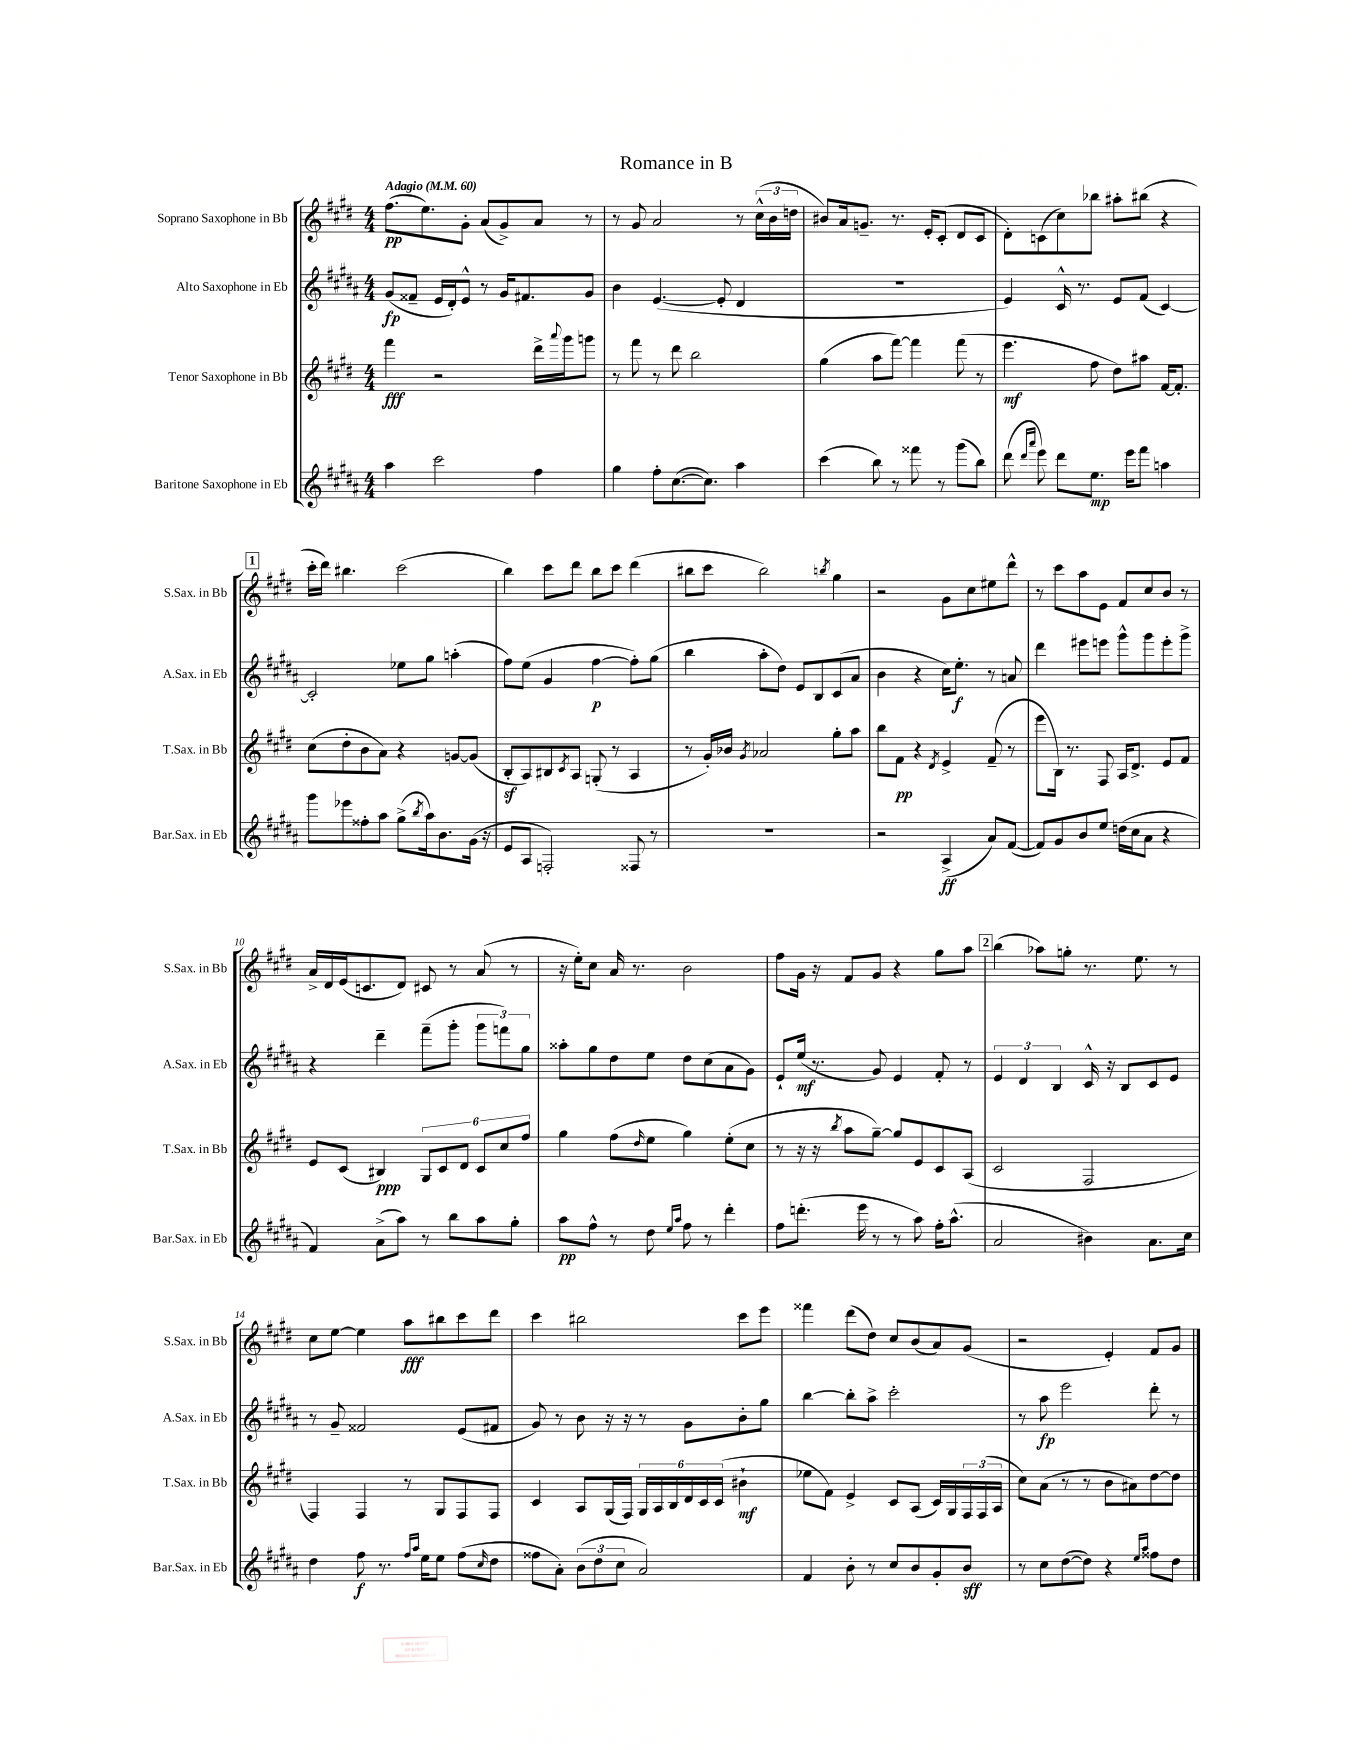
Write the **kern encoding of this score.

**kern	**dynam	**kern	**dynam	**kern	**dynam	**kern	**dynam
*part4	*part4	*part3	*part3	*part2	*part2	*part1	*part1
*staff4	*staff4	*staff3	*staff3	*staff2	*staff2	*staff1	*staff1
*I"Baritone Saxophone in Eb	*	*I"Tenor Saxophone in Bb	*	*I"Alto Saxophone in Eb	*	*I"Soprano Saxophone in Bb	*
*I'Bar.Sax. in Eb	*	*I'T.Sax. in Bb	*	*I'A.Sax. in Eb	*	*I'S.Sax. in Bb	*
*clefG2	*	*clefG2	*	*clefG2	*	*clefG2	*
*k[f#c#g#d#a#]	*	*k[f#c#g#d#]	*	*k[f#c#g#d#a#]	*	*k[f#c#g#d#]	*
*M4/4	*	*M4/4	*	*M4/4	*	*M4/4	*
*MM60	*	*MM60	*	*MM60	*	*MM60	*
=1	=1	=1	=1	=1	=1	=1	=1
!	!	!	!	!	!	!LO:TX:a:B:t=Adagio	!
4aa#\	.	4fff#\	fff	(8g#/L	fp	(8.ff#\L	pp
.	.	.	.	8f##X~/J	.	.	.
.	.	.	.	.	.	8.ee\)	.
2ccc#\	.	2r	.	16e/LL	.	.	.
.	.	.	.	16d#'/J)	.	.	.
.	.	.	.	8e^^/J	.	8g#'\J	.
.	.	.	.	8r	.	(8a/L	.
.	.	.	.	16g#/KL	.	8g#^/)	.
.	.	.	.	8.f#X/	.	.	.
4ff#\	.	16ddd#^\LL	.	.	.	8a/J	.
.	.	8qqaaa/	.	.	.	.	.
.	.	16ggg#\J	.	.	.	.	.
.	.	8gggn\J	.	8g#/J	.	8r	.
=2	=2	=2	=2	=2	=2	=2	=2
4gg#\	.	8r	.	4b\	.	8r	.
.	.	8fff#\	.	.	.	8g#/	.
8ff#'\L	.	8r	.	([4.e/	.	2a/	.
([8.cc#\	.	8ddd#\	.	.	.	.	.
.	.	2bb\	.	.	.	.	.
8.cc#\J])	.	.	.	.	.	.	.
.	.	.	.	8e'/]	.	.	.
4aa#\	.	.	.	4d#/	.	8r	.
.	.	.	.	.	.	(24cc#^^\LL	.
.	.	.	.	.	.	24b\	.
.	.	.	.	.	.	24ddn\JJ	.
=3	=3	=3	=3	=3	=3	=3	=3
(4ccc#\	.	(4gg#\	.	1r	.	8b#X/L)	.
.	.	.	.	.	.	16a/k	.
.	.	.	.	.	.	8.gn~/J	.
8bb\)	.	8aa\L	.	.	.	.	.
8r	.	[8fff#\J)	.	.	.	8.r	.
8fff##X\	.	4fff#\]	.	.	.	.	.
.	.	.	.	.	.	16e'/KL	.
8r	.	.	.	.	.	(8c#'/J	.
(8ggg#\L	.	(8fff#\	.	.	.	8d#/L	.
8bb\J)	.	8r	.	.	.	8c#/J	.
=4	=4	=4	=4	=4	=4	=4	=4
(8ddd#\	.	4.eee\	mf	4e/)	.	8d#'\L)	.
16qqddd#/LL	.	.	.	.	.	.	.
16qqaaa#/JJ	.	.	.	.	.	.	.
8eee\)	.	.	.	.	.	(8cn\	.
8ddd#\L	.	.	.	16c#^^/	.	8cc#\)	.
.	.	.	.	8.r	.	.	.
8.ee\J	mp	8ff#\	.	.	.	8bb-X\J	.
.	.	8dd#\L)	.	8e/L	.	8aa#X'\L	.
16eee\KL	.	.	.	.	.	.	.
8fff#\J	.	8aa#X\J	.	(8f#/J	.	(8bb#X\J	.
4aan\	.	[16f#/KL	.	[4c#/)	.	4r	.
.	.	8.f#'/J]	.	.	.	.	.
!!LO:LB:g=z
!!LO:REH:place=s1:t=1
=5	=5	=5	=5	=5	=5	=5	=5
8ggg#\L	.	(8cc#\L	.	2c#'/]	.	16ccc#'\LL	.
.	.	.	.	.	.	16ddd#\JJ)	.
8eee-X\	.	8dd#'\	.	.	.	4.bb#X\	.
8ff##X'\	.	8b\	.	.	.	.	.
8aa#\J	.	8a\J)	.	.	.	.	.
(8gg#^\L	.	4r	.	8ee-X\L	.	(2ccc#\	.
8qbb/	.	.	.	.	.	.	.
16aa#\k)	.	.	.	8gg#\J	.	.	.
8.b\	.	.	.	.	.	.	.
.	.	[8gn/L	.	(4aan'\	.	.	.
(16g#\Jk	.	(8g/J]	.	.	.	.	.
16r	.	.	.	.	.	.	.
=6	=6	=6	=6	=6	=6	=6	=6
8e/L	.	8Bz'/L	.	8ff#\L)	.	4bb\)	.
8A#/J	.	8A/)	.	(8ee\J	.	.	.
2Fn'/)	.	8B#X/	.	4g#/	.	8ccc#\L	.
.	.	8qc#/	.	.	.	.	.
.	.	8A/J	.	.	.	8ddd#\J	.
.	.	(8Gn'/	.	[4ff#\	p	8bb\L	.
.	.	8r	.	.	.	8ccc#\J	.
8F##X/	.	4A/	.	8ff#'\L])	.	(4ddd#\	.
8r	.	.	.	(8gg#\J	.	.	.
=7	=7	=7	=7	=7	=7	=7	=7
1r	.	8r	.	4bb\	.	8bb#X\L	.
.	.	16g#'/LL)	.	.	.	8ccc#\J	.
.	.	16b-X/JJ	.	.	.	.	.
.	.	8qg#/	.	.	.	.	.
.	.	2a-X/	.	8aa#'\L	.	2bb#\)	.
.	.	.	.	8dd#\J)	.	.	.
.	.	.	.	8e/L	.	.	.
.	.	.	.	8B/	.	.	.
.	.	.	.	.	.	8qbbn/	.
.	.	8gg#'\L	.	(8c#/	.	4gg#\	.
.	.	8aa\J	.	8a#/J	.	.	.
=8	=8	=8	=8	=8	=8	=8	=8
2r	.	8bb\L	.	4b\	.	2r	.
.	.	8f#\J	pp	.	.	.	.
.	.	4r	.	4r	.	.	.
.	.	8qd#/	.	.	.	.	.
(4A#^/	ff	4e^/	.	16cc#\KL)	.	8g#\L	.
.	.	.	.	8.ee'\J	f	.	.
.	.	.	.	.	.	8cc#\	.
8a#/L)	.	(8f#~/	.	8r	.	8ee#X\	.
([8f#/J	.	8r	.	8an/	.	8ddd#^^\J	.
=9	=9	=9	=9	=9	=9	=9	=9
8f#/L])	.	8eee\L	.	4ddd#\	.	8r	.
8g#/	.	16B\Jk)	.	.	.	8ccc#\L	.
.	.	8.r	.	.	.	.	.
8b/	.	.	.	8eee#X\L	.	8aa\	.
8ee/J	.	8F#/	.	8eeen\J	.	8e\J	.
(16ddn\LL	.	16A/KL	.	8ggg#^^\L	.	8f#/L	.
16cc#\J	.	8.d#^/J	.	.	.	.	.
8a#\J	.	.	.	8ggg#\	.	8cc#/	.
4r	.	8e/L	.	8eee'\	.	8b/J	.
.	.	8f#/J	.	8ggg#^\J	.	8r	.
!!LO:LB:g=z
=10	=10	=10	=10	=10	=10	=10	=10
4f#/)	.	8e/L	.	4r	.	16a^/LL	.
.	.	.	.	.	.	16d#/	.
.	.	(8c#/J	.	.	.	(16e/J	.
.	.	.	.	.	.	8.cn/	.
(8a#^\L	.	4B#X/)	ppp	4ddd#~\	.	.	.
8aa#\J)	.	.	.	.	.	8d#/J)	.
8r	.	12G#/L	.	(8fff#~\L	.	8c#X/	.
.	.	12c#/	.	.	.	.	.
8bb\L	.	.	.	8ggg#'\J	.	8r	.
.	.	12d#/J	.	.	.	.	.
8aa#\	.	12c#/L	.	12ggg#\L	.	(8a/	.
.	.	12cc#/	.	12fffn\)	.	.	.
8gg#'\J	.	.	.	.	.	8r	.
.	.	12ff#/J	.	12gg#\J	.	.	.
=11	=11	=11	=11	=11	=11	=11	=11
8aa#\L	pp	4gg#\	.	8aa##X'\L	.	16r	.
.	.	.	.	.	.	16ee'\KL)	.
8ff#^^\J	.	.	.	8gg#\	.	8cc#\J	.
8r	.	(8ff#\L	.	8dd#\	.	16a/	.
.	.	.	.	.	.	8.r	.
.	.	16qqdd#/	.	.	.	.	.
8dd#\	.	8ee\J	.	8ee\J	.	.	.
16qqee/LL	.	.	.	.	.	.	.
16qqaa#/JJ	.	.	.	.	.	.	.
8ff#\	.	4gg#\)	.	8dd#\L	.	2b\	.
8r	.	.	.	(8cc#\	.	.	.
4ddd#'\	.	(8ee'\L	.	8a#\	.	.	.
.	.	8cc#\J	.	8g#\J)	.	.	.
=12	=12	=12	=12	=12	=12	=12	=12
8ff#\L	.	8r	.	8e`/L	.	8ff#\L	.
(8.dddn'\J	.	16r	.	(16ee/Jk	mf	16g#\Jk	.
.	.	16r	.	8.r	.	16r	.
.	.	8qbb/	.	.	.	.	.
.	.	8aa\L	.	.	.	8f#/L	.
16eee\	.	.	.	.	.	.	.
8r	.	[8gg#~\J)	.	8g#/)	.	8g#/J	.
8r	.	8gg#/L]	.	4e/	.	4r	.
8aa#\)	.	8e/	.	.	.	.	.
16ff#'\KL	.	8c#/	.	8f#'/	.	8gg#\L	.
(8.aa#^^\J	.	.	.	.	.	.	.
.	.	(8A/J	.	8r	.	8aa\J	.
!!LO:REH:place=s1:t=2
=13	=13	=13	=13	=13	=13	=13	=13
2a#/	.	2c#/	.	6e/	.	(4bb\	.
.	.	.	.	6d#/	.	.	.
.	.	.	.	.	.	8aa-X\L)	.
.	.	.	.	6B/	.	.	.
.	.	.	.	.	.	8ggn'\J	.
4b#X\)	.	2F#/	.	16c#^^/	.	8.r	.
.	.	.	.	16r	.	.	.
.	.	.	.	8B/L	.	.	.
.	.	.	.	.	.	8.ee\	.
8.a#\L	.	.	.	8c#/	.	.	.
.	.	.	.	8e/J	.	8r	.
16cc#\Jk	.	.	.	.	.	.	.
!!LO:LB:g=z
=14	=14	=14	=14	=14	=14	=14	=14
4dd#\	.	4F#/)	.	8r	.	8cc#\L	.
.	.	.	.	8g#~/	.	[8ee\J	.
8ff#\	f	4F#/	.	2f##X/	.	4ee\]	.
8.r	.	.	.	.	.	.	.
.	.	8r	.	.	.	8aa\L	fff
16qqff#/LL	.	.	.	.	.	.	.
16qqaa#/JJ	.	.	.	.	.	.	.
16ee\KL	.	.	.	.	.	.	.
8ee\J	.	8G#/L	.	.	.	8bb#X\	.
(8ff#\L	.	8F#/	.	(8e/L	.	8ccc#\	.
16qqcc#/	.	.	.	.	.	.	.
8dd#\J	.	8F#/J	.	8f#X/J	.	8ddd#\J	.
=15	=15	=15	=15	=15	=15	=15	=15
8ff##X\L	.	4c#/	.	8g#/)	.	4ccc#\	.
8a#'\J)	.	.	.	8r	.	.	.
(12b\L	.	8A/L	.	8b\	.	2bb#X\	.
12dd#\	.	.	.	.	.	.	.
.	.	(16G#/L	.	16r	.	.	.
12cc#\J	.	.	.	.	.	.	.
.	.	16F#/JJ)	.	16r	.	.	.
2a#/)	.	24G#/LL	.	8r	.	.	.
.	.	24A/	.	.	.	.	.
.	.	24B/	.	.	.	.	.
.	.	24d#/	.	8g#\L	.	.	.
.	.	24c#/	.	.	.	.	.
.	.	(24c#/JJ	.	.	.	.	.
.	.	4b#X`\	mf	8b'\	.	8ccc#\L	.
.	.	.	.	8gg#\J	.	8eee\J	.
=16	=16	=16	=16	=16	=16	=16	=16
4f#/	.	8ee-X\L	.	[4bb\	.	4fff##X\	.
.	.	8f#\J)	.	.	.	.	.
8b'\	.	4e^/	.	8bb'\L]	.	(8ddd#\L	.
8r	.	.	.	8aa#^\J	.	8dd#\J)	.
8cc#/L	.	8c#/L	.	2ccc#'\	.	8cc#/L	.
8b/	.	(8A/J	.	.	.	(8b/	.
8g#'/	.	16c#/LL)	.	.	.	8a/)	.
.	.	16G#/	.	.	.	.	.
8b/J	sff	24F#/	.	.	.	(8g#/J	.
.	.	(24F#/	.	.	.	.	.
.	.	24A/JJ	.	.	.	.	.
=17	=17	=17	=17	=17	=17	=17	=17
8r	.	8cc#\L)	.	8r	.	2r	.
8cc#\L	.	(8a\J	.	8aa#\	fp	.	.
([8dd#\	.	8r	.	2eee\	.	.	.
8dd#\J])	.	8r	.	.	.	.	.
4r	.	8b\L	.	.	.	4e'/)	.
.	.	8a#X\)	.	.	.	.	.
16qqee/LL	.	.	.	.	.	.	.
16qqaa#/JJ	.	.	.	.	.	.	.
8ff##X\L	.	[8dd#\	.	8ddd#'\	.	8f#/L	.
8dd#\J	.	8dd#\J]	.	8r	.	8g#/J	.
==	==	==	==	==	==	==	==
*-	*-	*-	*-	*-	*-	*-	*-
